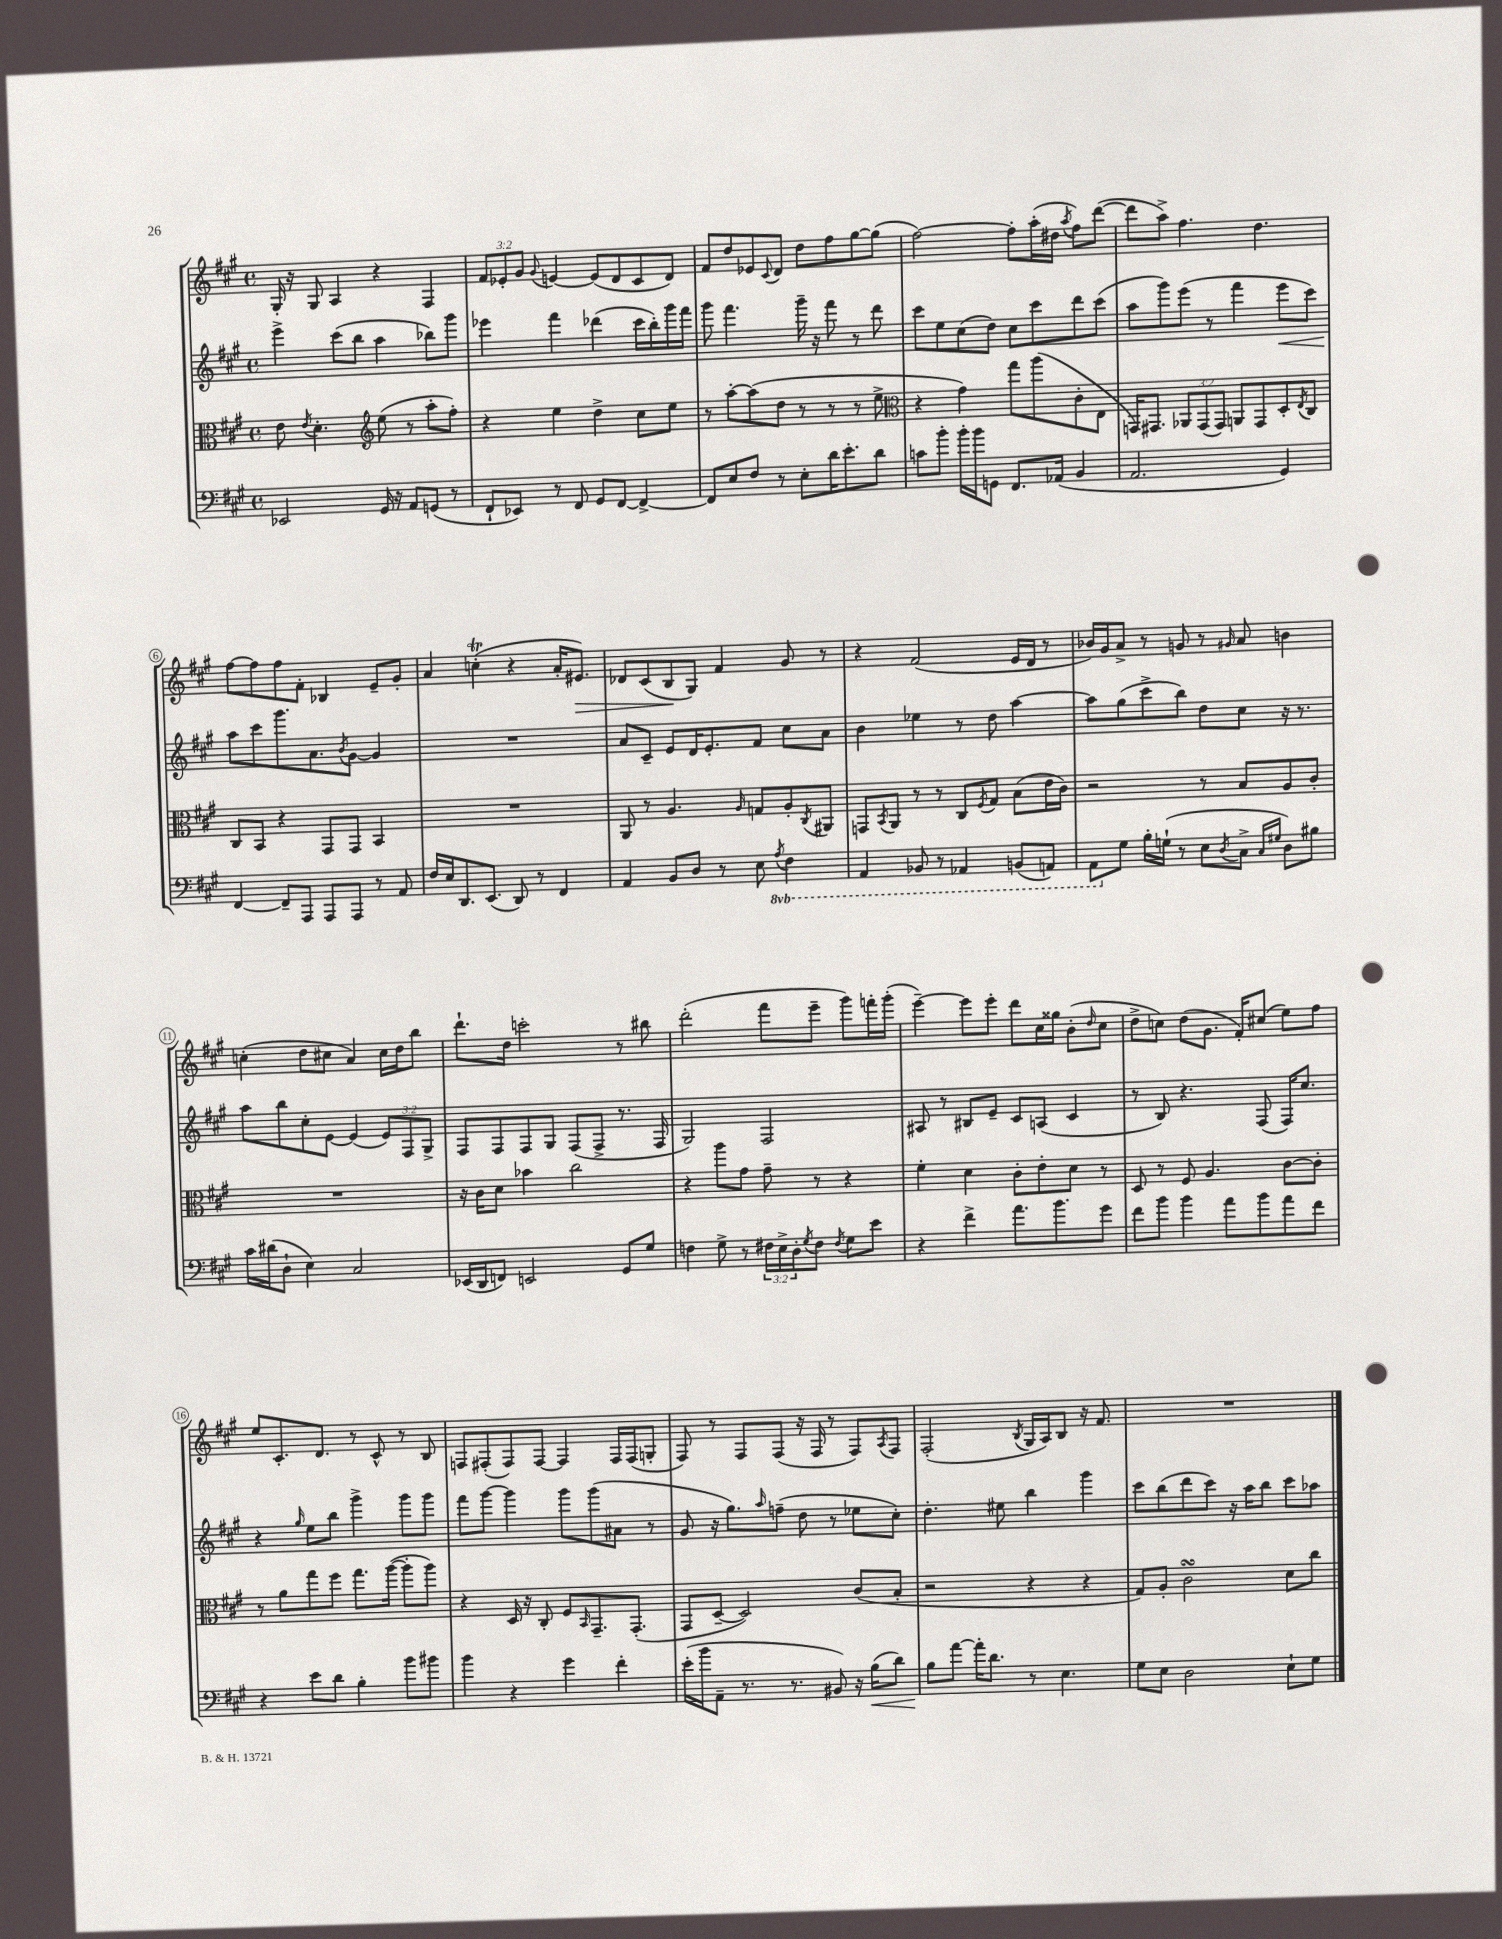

**kern	**kern	**kern	**kern
*staff4	*staff3	*staff2	*staff1
*clefF4	*clefC3	*clefG2	*clefG2
*k[f#c#g#]	*k[f#c#g#]	*k[f#c#g#]	*k[f#c#g#]
*M4/4	*M4/4	*M4/4	*M4/4
*met(c)	*met(c)	*met(c)	*met(c)
2EE-	8e	4eee^	16G#'
.	.	.	16r
.	8qe	.	.
.	4.d'	.	8G#
.	.	(8ccc#	4A
.	.	8bb	.
*	*clefG2	*	*
16GG#	(8ee	4aa	4r
16r	.	.	.
8AA	8r	.	.
(8GG	8aa'	8bb-)	4F#
8r	8ff#')	8ggg#	.
=	=	=	=
8FF#`	4r	4eee-	12f#
.	.	.	12e-'
8EE-)	.	.	.
.	.	.	12g#
.	.	.	8qqg#
8r	4ee	4fff#	[4e
8FF#	.	.	.
8GG#	4dd^	(4ddd-	(8e]
[8FF#	.	.	8d
4FF#^_	8cc#	16ccc#	8c#
.	.	16bb')	.
.	8ee	16ggg#	8d)
.	.	16fff#	.
=	=	=	=
8FF#]	8r	8ggg#	8f#
8E	[8aa'	4.fff#	8dd
8F#	(8aa]	.	8e-
.	.	.	8qqc#
8r	8dd	.	8d
8E'	8r	16ggg#~	8dd
.	.	16r	.
16d	8r	8fff#	8ff#
8.e'	.	.	.
.	8r	8r	[8gg#
8d	8ee^	8ddd	(8gg#]
=	=	=	=
*	*clefC3	*	*
8c	4r	8ccc#	[2ff#)
8b'	.	8ee	.
16b'	4g#)	(8cc#	.
16b	.	.	.
8GG	.	8dd)	.
8.FF#	8gg#	8cc#	8ff#']
.	(8aa	8ccc#	(16aa'
(16AA-	.	.	16dd#
.	.	.	8qaa
4BB	8c#'	8ddd	8ff#)
.	8E	(8ccc#	([8ddd
=	=	=	=
2.AA	16GG)	8aa	8ddd]
.	8.GG#	.	.
.	.	8ggg#)	8aa^)
.	12AA-	(8eee	4.ff#
.	(12GG#	.	.
.	.	8r	.
.	12GG#)	.	.
.	8AA	4fff#	.
.	8GG#	.	4.dd
4GG#)	8D'	8eee	.
.	8qE	.	.
.	8C#	8ccc#)	.
=	=	=	=
[4FF#	8C#	8aa	[8ff#
.	8BB	8ccc#	8ff#]
8FF#~]	4r	8.ggg#	8ff#
8AAA	.	.	8f#'
.	.	8.a	.
8AAA	8GG#	.	4B-
.	.	8qb	.
8AAA	8GG#	[8g#	.
8r	4BB	4g#]	8e~
8AA	.	.	8g#'
=	=	=	=
16F#	1r	1r	4a
16E	.	.	.
8.DD	.	.	.
.	.	.	(4cc'
(8.EE	.	.	.
8DD)	.	.	4r
8r	.	.	.
4FF#	.	.	16a'
.	.	.	8.e#)
=	=	=	=
4AA	8AA	8a	8d-
.	8r	8c#~	(8c#
8BB	4.A	8e	8B
8D	.	16d	8G#)
.	.	8.e'	.
8r	.	.	4f#
.	16qqA	.	.
8E	8G	8f#	.
8qAA	.	.	.
4FF#	8A'	8cc#	8g#
.	8qC#	.	.
.	8AA#	8a	8r
=	=	=	=
4AAA	8GG	4b	4r
.	8qBB	.	.
.	8AA	.	.
8BBB-	8r	4ee-	(2f#
8r	8r	.	.
4AAA-	8C#	8r	.
.	8qF#	.	.
.	8G#	8dd	.
(8BBB	(8B	[4aa	16e
.	.	.	16d
8AAA)	16e	.	8r
.	16c#)	.	.
=	=	=	=
8AAA	2r	8aa]	16b-)
.	.	.	16g#
8G#	.	(8gg#	8a^
16B'	.	8ccc#^	8r
(16G`	.	.	.
8r	.	8bb)	8g
8E	8r	8dd	8r
8qD	.	.	16qqg#
8C#^	8B	8cc#	8a
16qqC#	.	.	.
16qqG#	.	.	.
8D)	8A	16r	4b
.	.	8.r	.
8B#	8c#'	.	.
=	=	=	=
16c#	1r	8aa	(4cc'
(16d#	.	.	.
8D`	.	8bb	.
4E)	.	8cc#'	8dd
.	.	[8e	8cc#
2C#	.	(4e]	4a)
.	.	12e)	16cc#
.	.	.	16dd
.	.	12F#	.
.	.	.	8bb
.	.	12G#^	.
=	=	=	=
(16EE-	16r	8F#	8.ddd`
16DD	16c#	.	.
8FF)	8d	8F#	.
.	.	.	16dd
2EE	4b-	8F#	2ccc'
.	.	8G#	.
.	2cc#	(8F#	.
.	.	8F#^	.
8GG#	.	8.r	8r
8G#	.	.	8bb#
.	.	16F#	.
=	=	=	=
4F	4r	2G#)	(2ddd'
8G#^	8aa	.	.
8r	8g#	.	.
24F#	8g#~	2F#	8fff#
24E^	.	.	.
24D'	.	.	.
8qG#	.	.	.
8F#	8r	.	8eee~
8qF#	.	.	.
8G#	4r	.	8ggg#)
8e	.	.	16fff'
.	.	.	(16ggg#'
=	=	=	=
4r	4f#'	8A#	[4eee~)
.	.	8r	.
4f#^	4d	8B#	8eee]
.	.	8e~	8eee'
8.a	8c#'	8c#	8ddd
.	8e'	(8A	16cc#
8.b	.	.	16gg##
.	8d	4c#	(8b'
.	.	.	16qqdd
8g#	8r	.	8cc#
=	=	=	=
8f#	8D	8r	8dd^
8b	8r	8B)	8cc)
4b	8F#	4.r	(8dd
.	4.A	.	8.g#
8a	.	.	.
.	.	.	16f#')
8b	.	(8F#	(8cc#
8a	[8c#	16F#)	8ee)
.	.	8.cc#	.
8f#	8c#']	.	8ff#
=	=	=	=
4r	8r	4r	8ee
.	8a	.	8.c#'
.	.	16qqgg#	.
8e	8gg#	8ee	.
.	.	.	8.d
8d	8ff#	8bb	.
4B'	8.gg#	4ggg#^	8r
.	.	.	8c#^^
.	([16aa	.	.
8b	8aa']	8ggg#	8r
8b#	8aa)	8ggg#	8B
=	=	=	=
4b	4r	8fff#	8F
.	.	[8ggg#	(8F#'
4r	16D	4ggg#]	8F#)
.	16r	.	.
.	8C#'	.	[8F#
4g#	8F#	8ggg#	4F#]
.	16qqBB	.	.
.	8.GG#~	(8ggg#	.
4f#'	.	8a#	16F#
.	(8.GG#'	.	(16F#
.	.	8r	8G'
=	=	=	=
(16e'	8GG#	8g#	8F#)
16b	.	.	.
8AA~	[8D~	16r	8r
.	.	8.gg#)	.
8.r	2D])	.	8F#
.	.	16qqaa	.
.	.	(8ff~	(8F#
8.r	.	.	.
.	.	8dd	16r
.	.	.	16F#
8BB#)	.	8r	8r
16r	(8c#	8ee-	8F#)
(16B	.	.	.
.	.	.	8qA
8d)	8B'	8cc#')	8F#
=	=	=	=
8B	2r	4.dd'	(2F#'
[8a	.	.	.
16a']	.	.	.
8.d	.	.	.
.	.	8ee#	.
.	.	.	8qB
8r	4r	4bb	16G#
.	.	.	16A)
4.E	.	.	8B
.	4r	4ggg#	16r
.	.	.	8.f#
=	=	=	=
8G#	8G#)	8ccc#	1r
8E	8A'	(8bb	.
2D	2c#	8ddd	.
.	.	8ccc#)	.
.	.	16r	.
.	.	16aa	.
.	.	8bb	.
8E`	8d	8ccc#	.
8G#	8cc#	8aa-	.
==	==	==	==
*-	*-	*-	*-
